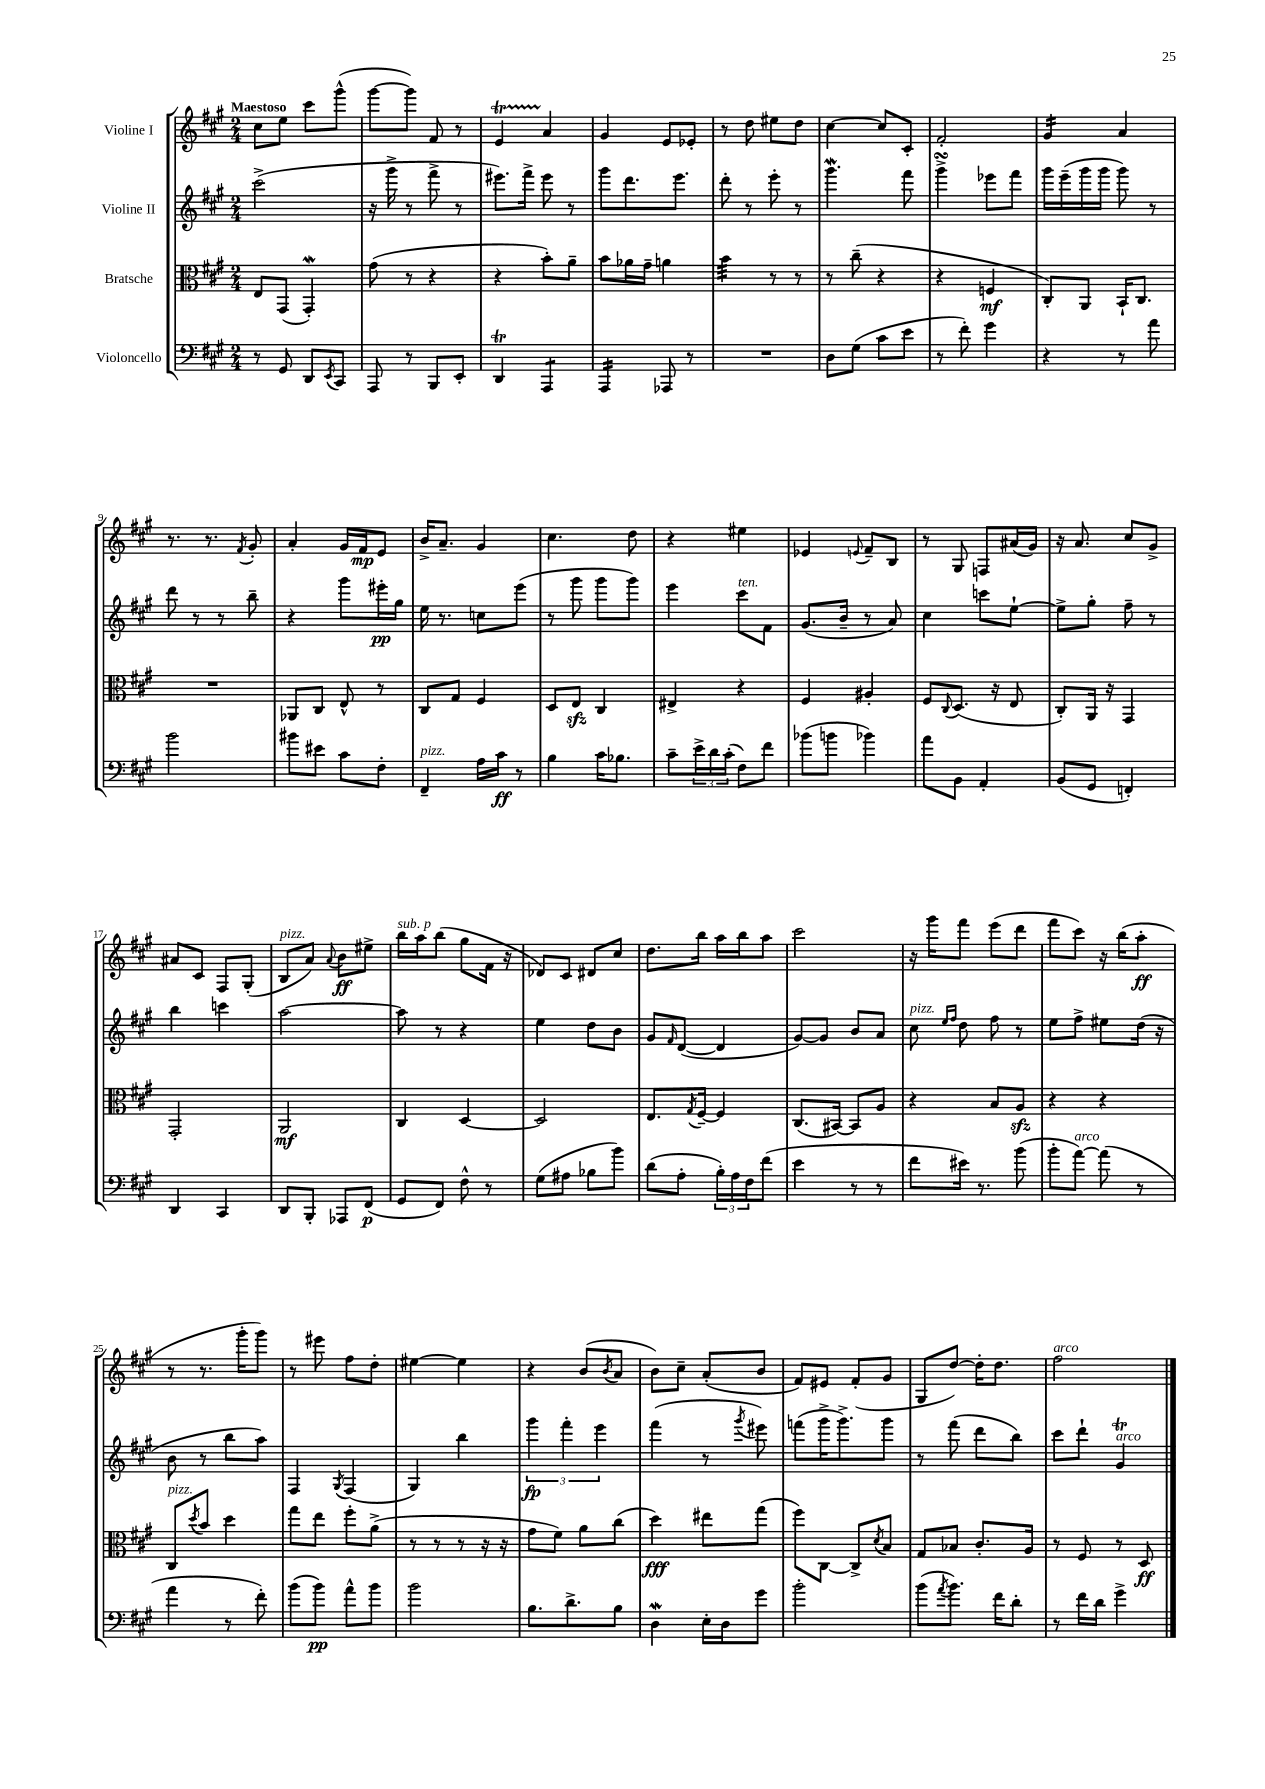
<<
\new StaffGroup <<
\new Staff = "s0" \with { instrumentName = "Violine I" } {
    \clef treble \key a \major \numericTimeSignature \time 2/4 \tempo "Maestoso"
    cis''8 e''8 cis'''8 gis'''8-^( |
    gis'''8~ gis'''8) fis'8 r8 |
    e'4\startTrillSpan a'4\stopTrillSpan |
    gis'4 e'8 ees'8-. |
    r8 d''8 eis''8 d''8 |
    cis''4~ cis''8 cis'8-. |
    fis'2-. |
    gis'4:16 a'4 |
    r8. r8. \acciaccatura { fis'8 } gis'8-. |
    a'4-. gis'16 fis'16\mp e'8 |
    b'16-> a'8.-- gis'4 |
    cis''4. d''8 |
    r4 eis''4 |
    ees'4 \appoggiatura { e'8 } fis'8-- b8 |
    r8 gis8 f8 ais'16( gis'16) |
    r16 a'8. cis''8 gis'8-> |
    ais'8 cis'8 fis8 gis8-.( |
    b8^\markup { \italic "pizz." } a'8) \appoggiatura { a'8 } b'8\ff eis''8-> |
    b''16^\markup { \italic "sub. p" } a''16 b''8( gis''8 fis'16 r16 |
    des'8) cis'8 dis'8 cis''8 |
    d''8. b''16 a''16 b''16 a''8 |
    cis'''2 |
    r16 gis'''16 fis'''8 e'''8( d'''8 |
    fis'''8 cis'''8) r16 b''16( a''8-.\ff |
    r8 r8. gis'''16-. gis'''8) |
    r8 eis'''8 fis''8 d''8-. |
    eis''4~ eis''4 |
    r4 b'8( \acciaccatura { b'8 } a'8 |
    b'8) cis''8-- a'8-.( b'8 |
    fis'8) eis'8 fis'8-.( gis'8 |
    gis8 d''8~) d''16-. d''8. |
    fis''2^\markup { \italic "arco" } \bar "|." |
}
\new Staff = "s1" \with { instrumentName = "Violine II" } {
    \clef treble \key a \major \numericTimeSignature \time 2/4
    cis'''2->( |
    r16 gis'''16-> r8 fis'''8-> r8 |
    eis'''8.) fis'''16-> eis'''8 r8 |
    gis'''8 d'''8. e'''8. |
    d'''8-. r8 e'''8-. r8 |
    gis'''4.\mordent fis'''8 |
    gis'''4->\turn ees'''8 fis'''8 |
    gis'''16 e'''16--( gis'''16 gis'''16 gis'''8) r8 |
    d'''8 r8 r8 b''8-- |
    r4 gis'''8 eis'''16-.\pp gis''16 |
    e''16 r8. c''8 e'''8( |
    r8 gis'''8 gis'''8 gis'''8) |
    e'''4 cis'''8^\markup { \italic "ten." } fis'8 |
    gis'8.( b'16-- r8 a'8) |
    cis''4 c'''8 e''8~-! |
    e''8-> gis''8-. fis''8-- r8 |
    b''4 c'''4 |
    a''2~ |
    a''8 r8 r4 |
    e''4 d''8 b'8 |
    gis'8 \grace { fis'16 } d'8~( d'4 |
    gis'8~) gis'8 b'8 a'8 |
    cis''8^\markup { \italic "pizz." } \grace { e''16 fis''16 } d''8 fis''8 r8 |
    e''8 fis''8-> eis''8 d''16( r16 |
    b'8 r8 b''8 a''8) |
    fis4 \acciaccatura { gis8 } fis4( |
    gis4) b''4 |
    \tuplet 3/2 { gis'''4\fp fis'''4-. e'''4 } |
    fis'''4( r8 \acciaccatura { gis'''8 } eis'''8) |
    f'''8( gis'''16-> gis'''8.->) gis'''8 |
    r8 fis'''8( d'''8 b''8) |
    cis'''8 d'''8-! gis'4\trill^\markup { \italic "arco" } \bar "|." |
}
\new Staff = "s2" \with { instrumentName = "Bratsche" } {
    \clef alto \key a \major \numericTimeSignature \time 2/4
    e8 gis,8( gis,4-.\mordent) |
    gis'8( r8 r4 |
    r4 b'8-.) a'8-- |
    b'8 aes'16 gis'16-- a'4 |
    b'4:32 r8 r8 |
    r8 cis''8--( r4 |
    r4 f4\mf |
    cis8-.) a,8 b,16-! cis8. |
    R2 |
    aes,8 cis8 e8-^ r8 |
    cis8 gis8 fis4 |
    d8 e8\sfz cis4 |
    eis4-> r4 |
    fis4 ais4-. |
    fis8 \appoggiatura { cis8 } d8.( r16 e8 |
    cis8-.) a,16 r16 gis,4 |
    gis,2-. |
    a,2\mf |
    cis4 d4~ |
    d2 |
    e8. \acciaccatura { gis8 } fis16~-- fis4 |
    cis8.( bis,16~) bis,8 a8 |
    r4 b8 a8\sfz |
    r4 r4 |
    cis8^\markup { \italic "pizz." } \acciaccatura { d''8 } b'8 d''4 |
    gis''8 e''8 fis''8-. a'8->( |
    r8 r8 r8 r16 r16 |
    gis'8 fis'8) a'8 cis''8( |
    d''4\fff) eis''8 gis''8( |
    fis''8) cis8~ cis8-> \acciaccatura { d'8 } b8 |
    gis8 bes8 cis'8.-. a16 |
    r8 fis8 r8 d8\ff \bar "|." |
}
\new Staff = "s3" \with { instrumentName = "Violoncello" } {
    \clef bass \key a \major \numericTimeSignature \time 2/4
    r8 gis,8 d,8 \acciaccatura { e,8 } cis,8 |
    a,,8 r8 b,,8 e,8-. |
    d,4\trill a,,4:8 |
    a,,4:16 aes,,8 r8 |
    R2 |
    d8 gis8( cis'8 e'8 |
    r8 fis'8-.) gis'4 |
    r4 r8 a'8 |
    b'2 |
    bis'8 eis'8 cis'8 fis8-. |
    fis,4--^\markup { \italic "pizz." } a16 cis'16\ff r8 |
    b4 cis'16 bes8. |
    cis'8-- \tuplet 3/2 { e'16-> d'16 cis'16-.( } fis8) fis'8 |
    bes'8( b'8 bes'4) |
    a'8 b,8 a,4-. |
    b,8( gis,8 f,4-.) |
    d,4 cis,4 |
    d,8 b,,8-. aes,,8 fis,8\p( |
    gis,8 fis,8) fis8-^ r8 |
    gis8( ais8 bes8 b'8) |
    d'8( a8-. \tuplet 3/2 { b16-.) a16 fis16 } fis'8( |
    e'4 r8 r8 |
    fis'8 eis'16) r8. b'8( |
    b'8-. a'8~^\markup { \italic "arco" }) a'8( r8 |
    a'4 r8 fis'8-.) |
    b'8( b'8\pp) a'8-^ b'8 |
    b'2 |
    b8. d'8.-> b8 |
    d4\mordent e16-. d16 gis'8 |
    b'2-. |
    b'8( \acciaccatura { a'8 } b'8.) fis'16 d'8-. |
    r8 fis'16 d'16 gis'4-> \bar "|." |
}
>>
>>
